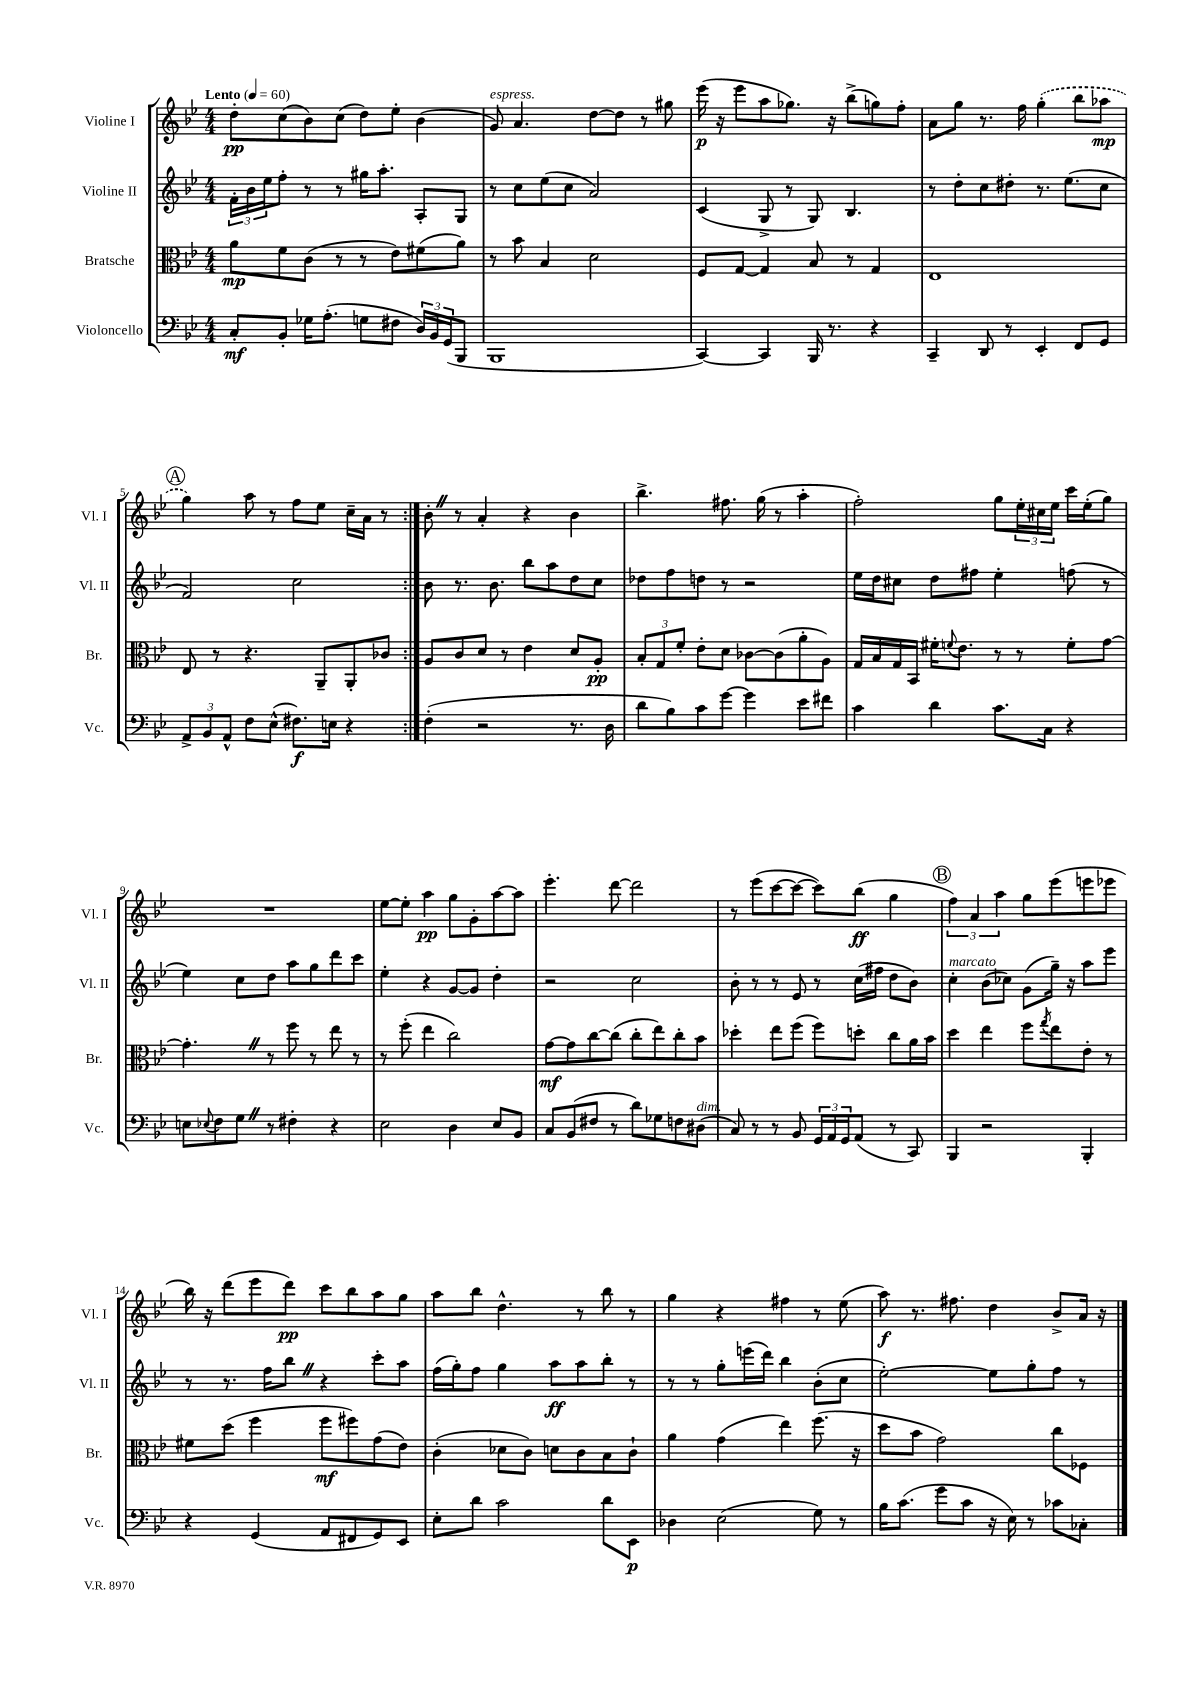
<<
\new StaffGroup <<
\new Staff = "s0" \with { instrumentName = "Violine I" shortInstrumentName = "Vl. I" } {
    \clef treble \key bes \major \numericTimeSignature \time 4/4 \tempo "Lento" 4 = 60
    \repeat volta 2 { d''8-.\pp c''8( bes'8) c''8( d''8) ees''8-. bes'4( |
    g'8^\markup { \italic "espress." }) a'4. d''8~ d''8 r8 gis''8 |
    ees'''16\p( r16 ees'''8 a''8 ges''8.) r16 bes''8->( g''8) f''8-. |
    a'8 g''8 r8. f''16 \once \slurDashed g''4-.( bes''8 aes''8\mp |
    \mark \markup { \circle "A" } g''4) a''8 r8 f''8 ees''8 c''16-- a'16 r8 | }
    bes'8-. \once \override BreathingSign.text = \markup { \musicglyph "scripts.caesura.straight" } \breathe r8 a'4-. r4 bes'4 |
    bes''4.-> fis''8. g''16( r8 a''4-. |
    f''2-.) g''8 \tuplet 3/2 { ees''16-. cis''16 ees''16 } c'''16 ees''16-.( g''8) |
    R1 |
    ees''8~ ees''8-. a''4\pp g''8 g'8-. a''8~ a''8 |
    ees'''4.-. d'''8~ d'''2 |
    r8 ees'''8( c'''8~ c'''8~ c'''8) bes''8\ff( g''4 |
    \mark \markup { \circle "B" } \tuplet 3/2 { f''4) a'4 a''4 } g''8 ees'''8( e'''8 ees'''8 |
    bes''16) r16 d'''8( ees'''8 d'''8\pp) c'''8 bes''8 a''8 g''8 |
    a''8 bes''8 d''4.-^ r8 bes''8 r8 |
    g''4 r4 fis''4 r8 ees''8( |
    a''8\f) r8. fis''8. d''4 bes'8-> a'16 r16 \bar "|." |
}
\new Staff = "s1" \with { instrumentName = "Violine II" shortInstrumentName = "Vl. II" } {
    \clef treble \key bes \major \numericTimeSignature \time 4/4
    \repeat volta 2 { \tuplet 3/2 { f'16-. bes'16 ees''16 } f''8-. r8 r8 gis''16 a''8.-. a8-. g8 |
    r8 c''8 ees''8( c''8 a'2) |
    c'4( g8-> r8 g8) bes4. |
    r8 d''8-. c''8 dis''8-. r8. ees''8.( c''8 |
    \mark \markup { \circle "A" } f'2) c''2 | }
    bes'8 r8. bes'8. bes''8 a''8 d''8 c''8 |
    des''8 f''8 d''8 r8 r2 |
    ees''16 d''16 cis''8 d''8 fis''8 ees''4-. f''8( r8 |
    ees''4) c''8 d''8 a''8 g''8 d'''8 c'''8 |
    ees''4-. r4 g'8~ g'8 d''4-. |
    r2 c''2 |
    bes'8-. r8 r8 ees'8 r8 c''16( fis''16 d''8 bes'8) |
    \mark \markup { \circle "B" } c''4-.^\markup { \italic "marcato" } bes'8( ces''8) g'8( g''16--) r16 a''8 ees'''8 |
    r8 r8. f''16 bes''8 \once \override BreathingSign.text = \markup { \musicglyph "scripts.caesura.straight" } \breathe r4 c'''8-. a''8 |
    f''16( g''16-.) f''8 g''4 a''8\ff a''8 bes''8-. r8 |
    r8 r8 g''8-. e'''16( d'''16) bes''4 bes'8-.( c''8 |
    ees''2~-.) ees''8 g''8-. f''8 r8 \bar "|." |
}
\new Staff = "s2" \with { instrumentName = "Bratsche" shortInstrumentName = "Br." } {
    \clef alto \key bes \major \numericTimeSignature \time 4/4
    \repeat volta 2 { a'8\mp f'8 c'8( r8 r8 ees'8) fis'8( a'8) |
    r8 bes'8 bes4 d'2 |
    f8 g8~ g4 bes8 r8 g4 |
    ees1 |
    \mark \markup { \circle "A" } ees8 r8 r4. a,8-- a,8-. ces'8 | }
    a8 c'8 d'8 r8 ees'4 d'8 a8-.\pp |
    \tuplet 3/2 { bes8-. g8 f'8-. } ees'8-. d'8 ces'8~ ces'8( a'8-. a8) |
    g16 bes16 g16 bes,16 fis'16-. \appoggiatura { f'8 } ees'8. r8 r8 f'8-. g'8~ |
    g'4.-. \once \override BreathingSign.text = \markup { \musicglyph "scripts.caesura.straight" } \breathe r8 f''8 r8 ees''8 r8 |
    r8 f''8-.( ees''4 c''2) |
    g'8~\mf g'8 c''8~ c''8( c''8-. ees''8) c''8-. bes'8 |
    des''4-. ees''8 f''8( f''8) d''8-. c''8 a'16 bes'16 |
    \mark \markup { \circle "B" } d''4 ees''4 f''8 \acciaccatura { g''8 } ees''8 ees'8-. r8 |
    fis'8 d''8( f''4 f''8\mf fis''8) g'8( ees'8) |
    c'4-.( des'8 c'8) d'8 c'8 bes8 c'8-! |
    a'4 g'4( ees''4) f''8.( r16 |
    d''8 bes'8 g'2) c''8 fes8 \bar "|." |
}
\new Staff = "s3" \with { instrumentName = "Violoncello" shortInstrumentName = "Vc." } {
    \clef bass \key bes \major \numericTimeSignature \time 4/4
    \repeat volta 2 { c8-.\mf bes,8-. ges16 a8.-.( g8 fis8 \tuplet 3/2 { d16) bes,16 g,16( } bes,,8 |
    bes,,1 |
    c,4~) c,4 bes,,16 r8. r4 |
    c,4-- d,8 r8 ees,4-. f,8 g,8 |
    \mark \markup { \circle "A" } \tuplet 3/2 { a,8-> bes,8 a,8-^ } f8 ees8-^( fis8.\f) e16 r4 | }
    f4-.( r2 r8. d16 |
    d'8 bes8) c'8 g'8~ g'4 ees'8 fis'8 |
    c'4 d'4 c'8. c16 r4 |
    e8 \appoggiatura { ees8 } f8 g8 \once \override BreathingSign.text = \markup { \musicglyph "scripts.caesura.straight" } \breathe r8 fis4-. r4 |
    ees2 d4 ees8 bes,8 |
    c8 bes,8( fis8 r8 d'8) ges8 f8 dis8^\markup { \italic "dim." }( |
    c8) r8 r8 bes,8 \tuplet 3/2 { g,16 a,16 g,16 } a,8( r8 c,8) |
    \mark \markup { \circle "B" } bes,,4 r2 bes,,4-. |
    r4 g,4( a,8 fis,8 g,8) ees,8 |
    ees8-. d'8 c'2 d'8 ees,8\p |
    des4 ees2( g8) r8 |
    bes16 c'8.( g'8 c'8 r16 ees16) r8 ces'8 ces8-. \bar "|." |
}
>>
>>
